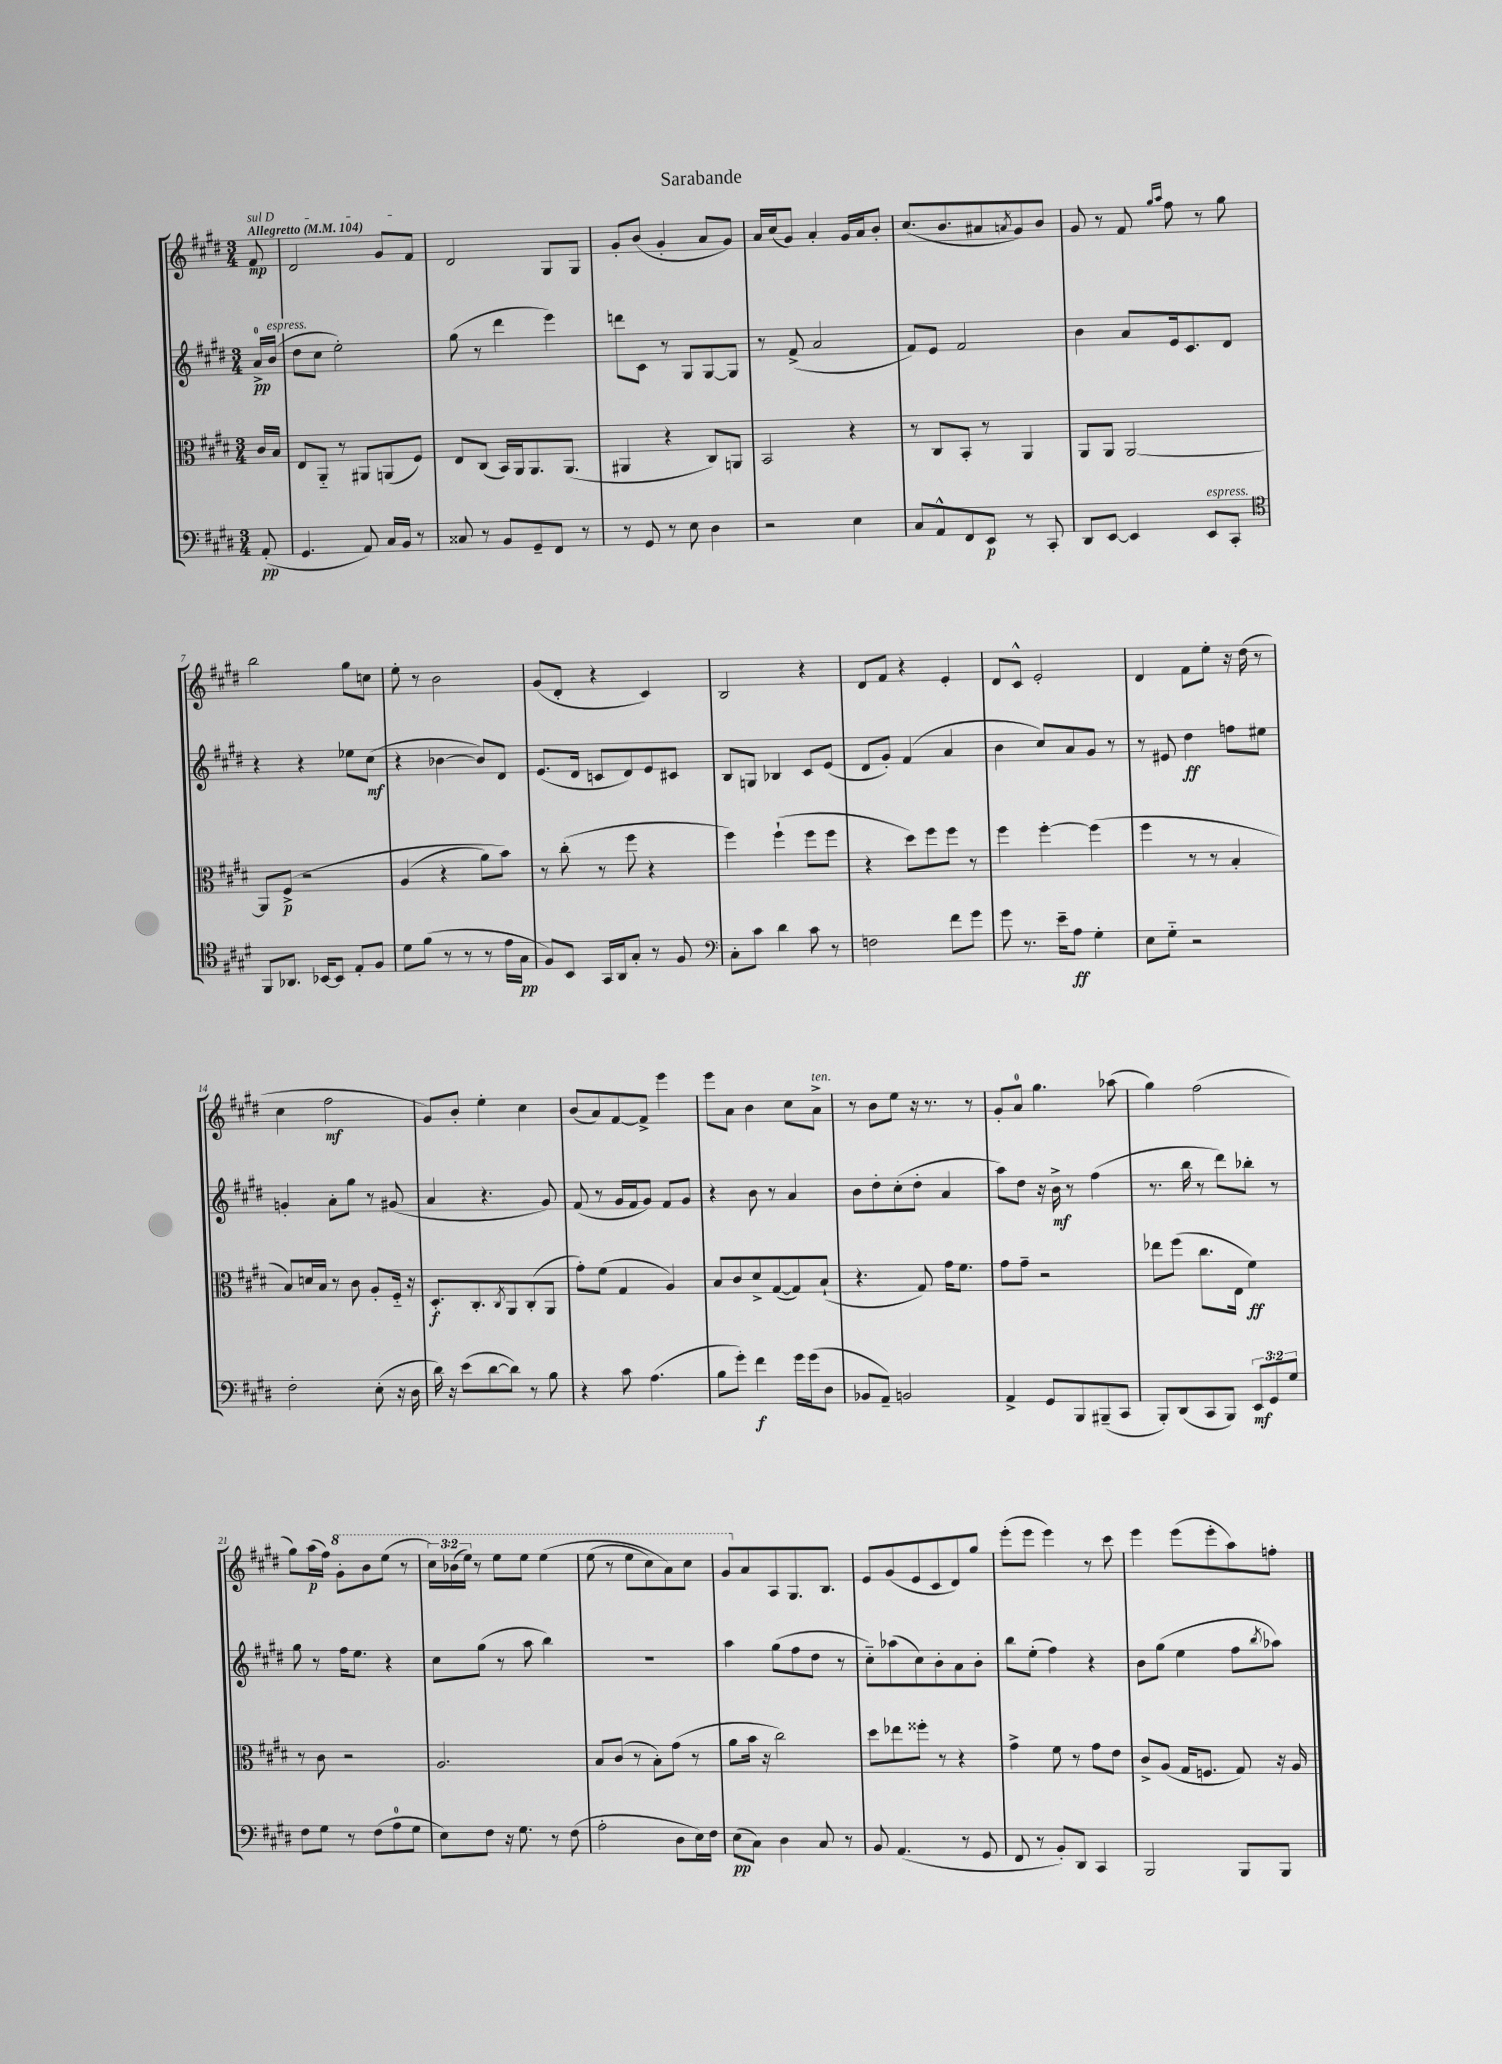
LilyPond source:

\header { title = "Sarabande" }
<<
\new StaffGroup <<
\new Staff = "s0" {
    \clef treble \key e \major \numericTimeSignature \time 3/4 \override Staff.TupletNumber.text = #tuplet-number::calc-fraction-text \partial 8 \tempo "Allegretto" 4 = 104
    \once \override TextSpanner.bound-details.left.text = \markup { \italic "sul D" } fis'8\mp\startTextSpan |
    dis'2 gis'8 fis'8\stopTextSpan |
    dis'2 gis8 gis8 |
    gis'8-. b'8( gis'4-. a'8 gis'8) |
    a'16 cis''16( gis'8) a'4-. gis'16 a'16 b'8-. |
    cis''8.( b'8. ais'8 \acciaccatura { a'8 } gis'8) b'8 |
    gis'8 r8 fis'8 \grace { gis''16 a''16 } fis''8 r8 gis''8 |
    b''2 gis''8 c''8 |
    e''8-. r8 b'2 |
    gis'8( dis'8-. r4 cis'4) |
    b2 r4 |
    dis'8 fis'8 r4 e'4-. |
    dis'8 cis'8-^ e'2-. |
    dis'4 fis'8 e''8-. r16 dis''16( r8 |
    cis''4 fis''2\mf |
    gis'8) b'8-. e''4-. cis''4 |
    b'8( a'8) fis'8~ fis'8-> e'''4 |
    e'''8 a'8 b'4 cis''8 a'8->^\markup { \italic "ten." } |
    r8 b'8 e''8 r16 r8. r8 |
    gis'8-. a'8-0 gis''4. aes''8( |
    gis''4) fis''2( |
    gis''8) a''16\p( fis''16) \ottava #1 gis''8-. b''8 e'''8( r8 |
    \tuplet 3/2 { cis'''16) bes''16( e'''16) } r8 e'''8 e'''8 e'''4\( |
    e'''8( r8 e'''8 cis'''8) a''8\) cis'''8 |
    gis''8 \ottava #0 a'8 a8 gis8. b8. |
    e'8 gis'8( e'8 cis'8 dis'8) gis''8 |
    e'''8-.( e'''8 e'''4) r8 cis'''8 |
    e'''4 e'''8( e'''8-. a''8) f''8-. \bar "|." |
}
\new Staff = "s1" {
    \clef treble \key e \major \numericTimeSignature \time 3/4 \partial 8
    a'16-0->\pp b'16^\markup { \italic "espress." }( |
    dis''8 cis''8 e''2-.) |
    gis''8( r8 dis'''4 e'''4) |
    d'''8 cis'8 r8 gis8 gis8~ gis8 |
    r8 fis'8->( a'2 |
    fis'8) e'8 fis'2 |
    b'4 a'8 e'16 cis'8. dis'8 |
    r4 r4 ees''8 cis''8\mf( |
    r4 bes'4~ bes'8) dis'8 |
    e'8.( dis'16 c'8 dis'8) e'8 cis'8 |
    b8 g8 bes4 cis'8 e'8( |
    dis'8 gis'8-.) fis'4( a'4 |
    b'4 cis''8) a'8 gis'8 r8 |
    r8 eis'8 dis''4\ff f''8 eis''8 |
    g'4-. a'8-. gis''8 r8 gis'8( |
    a'4 r4. gis'8) |
    fis'8( r8 gis'16 fis'16 gis'8) fis'8 gis'8 |
    r4 b'8 r8 a'4 |
    b'8 dis''8-. cis''8-.( dis''8-. a'4 |
    a''8) dis''8 r16 b'16->\mf r8 fis''4( |
    r8. b''16 r8 dis'''8) bes''8-. r8 |
    gis''8 r8 fis''16 e''8. r4 |
    cis''8 gis''8( r8 a''8 b''4) |
    R2. |
    a''4 gis''8( fis''8 dis''8 r8 |
    cis''8-_) aes''8( cis''8) b'8-. a'8 b'8-. |
    b''8 e''8-.( fis''4) r4 |
    b'8 gis''8( e''4 fis''8 \acciaccatura { b''8 } aes''8) \bar "|." |
}
\new Staff = "s2" {
    \clef alto \key e \major \numericTimeSignature \time 3/4 \partial 8
    cis'16 b16 |
    e8 a,8-_ r8 ais,8 a,8( fis8) |
    e8 cis8( b,16) a,16 a,8. a,8.( |
    ais,4 r4 cis8) a,8 |
    b,2 r4 |
    r8 cis8 b,8-. r8 a,4 |
    a,8 a,8 a,2~ |
    a,8 fis8->\p\( r2 |
    a4( r4 a'8) b'8\) |
    r8 cis''8-.( r8 fis''8 r4 |
    fis''4) fis''4-!( fis''8 fis''8 |
    r4 dis''8) fis''8 fis''8 r8 |
    fis''4 fis''4~-. fis''4( |
    fis''4 r8 r8 b4-. |
    b8) d'16 b16 r8 cis'8 a8-. fis16-_ r16 |
    dis8.-.\f cis8.-. \acciaccatura { cis8 } a,8 cis8-.( a,8 |
    gis'8-.) fis'8( gis4 a4) |
    b8 cis'8 dis'8-> gis8~( gis8) b8-!( |
    r4. gis8) gis'16 fis'8. |
    gis'8 gis'8-- r2 |
    ees''8 fis''8( cis''8. e16 fis'4\ff) |
    r8 cis'8 r2 |
    a2. |
    b8 cis'8( r8 b8-.) gis'8( r8 |
    a'8 b'16 r16 cis''2) |
    dis''8 ees''8 fisis''8-. r8 r4 |
    gis'4-> fis'8 r8 gis'8 e'8 |
    cis'8-> a8( gis16 f8. gis8) r16 a16 \bar "|." |
}
\new Staff = "s3" {
    \clef bass \key e \major \numericTimeSignature \time 3/4 \override Staff.TupletNumber.text = #tuplet-number::calc-fraction-text \partial 8
    a,8-.\pp( |
    gis,4. a,8) cis16 b,16 r8 |
    cisis8 r8 b,8 gis,8-- fis,8 r8 |
    r8 gis,8 r8 e8 dis4 |
    r2 e4 |
    cis8 a,8-^ fis,8 e,8\p r8 cis,8-. |
    dis,8 e,8~ e,4 e,8^\markup { \italic "espress." } cis,8-. |
    \clef tenor fis,8 aes,8. bes,16~ bes,8 e8-. fis8 |
    dis'8 fis'8( r8 r8 r8 e'16 gis16\pp |
    fis8) b,8 gis,16 a,16 gis8-. r8 fis8 |
    \clef bass cis8-. cis'8 dis'4 cis'8 r8 |
    f2 fis'8 gis'8 |
    gis'8 r8. e'16-- a8\ff gis4-. |
    e8 gis8-_ r2 |
    fis2-. e8-.( r16 dis16 |
    dis'16) r16 e'8( dis'8~ dis'8) r8 b8 |
    r4 cis'8 a4.( |
    b8 gis'8-.) fis'4\f gis'16 gis'16( dis8 |
    bes,8 a,8--) b,2 |
    a,4-> gis,8 b,,8 bis,,8--( cis,8 |
    b,,8-.) dis,8( cis,8 b,,8) \tuplet 3/2 { e,8\mf gis,8 gis8 } |
    fis8 gis8 r8 fis8( a8-0 gis8 |
    e8) fis8 r16 gis8. r8 fis8( |
    a2-. dis8 e16) fis16 |
    e8\pp( cis8) dis4 cis8 r8 |
    b,8 a,4.( r8 gis,8 |
    fis,8 r8 b,8-.) dis,8 cis,4 |
    b,,2 b,,8 b,,8 \bar "|." |
}
>>
>>
